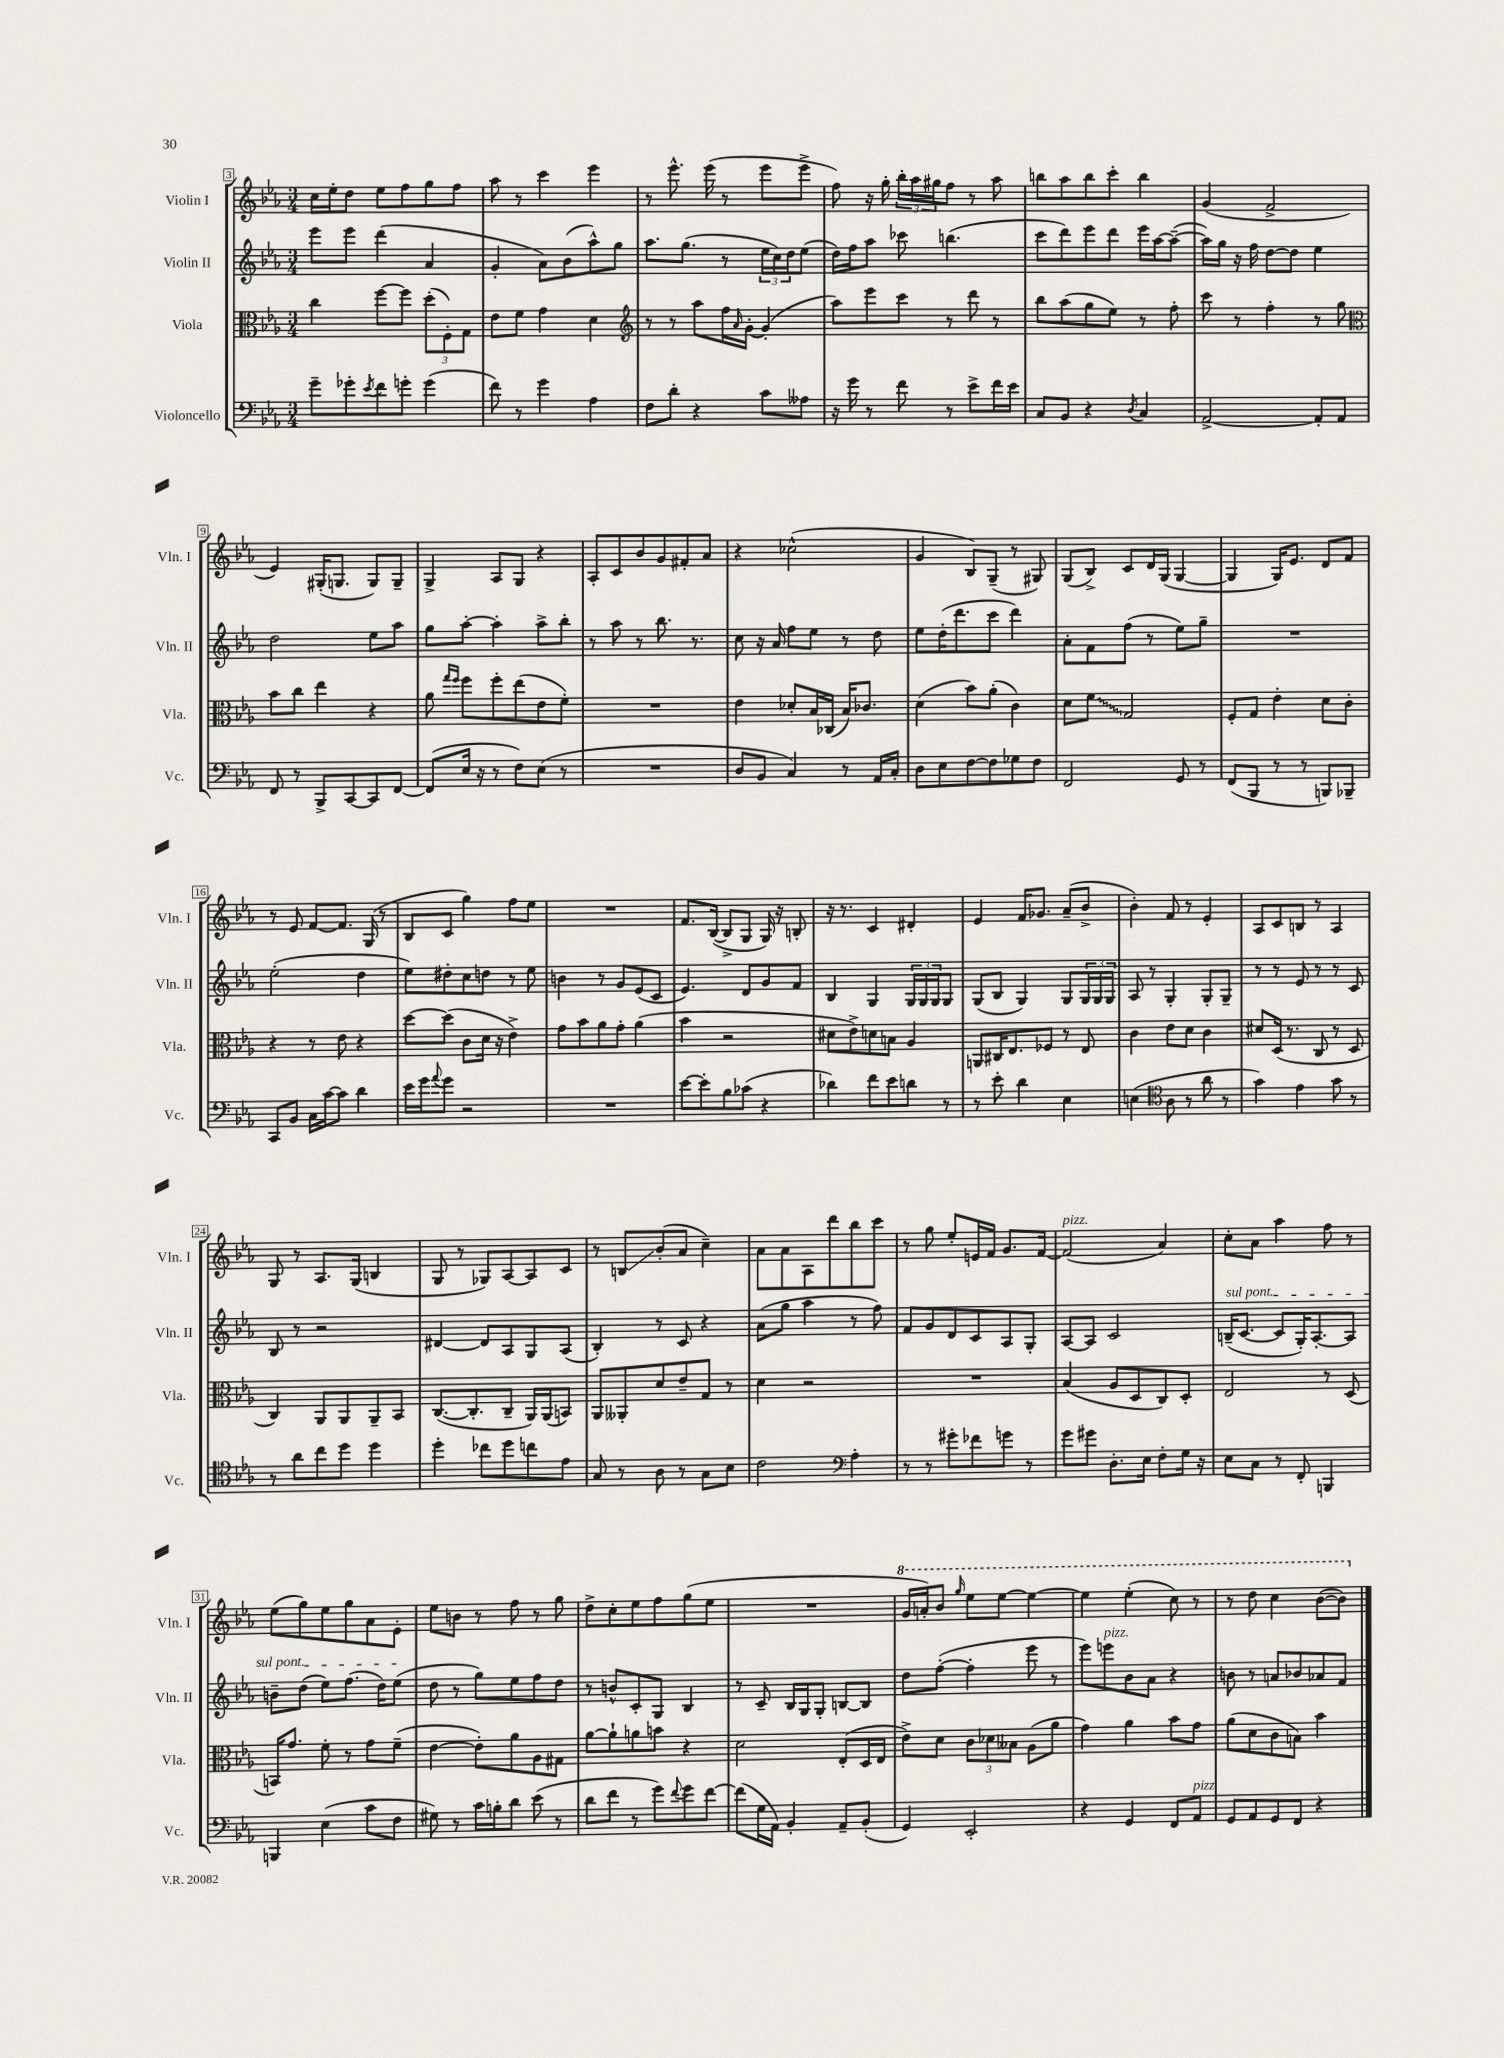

**kern	**kern	**kern	**kern
*staff4	*staff3	*staff2	*staff1
*clefF4	*clefC3	*clefG2	*clefG2
*k[b-e-a-]	*k[b-e-a-]	*k[b-e-a-]	*k[b-e-a-]
*M3/4	*M3/4	*M3/4	*M3/4
8g~\L	4cc\	8eee-\L	16cc\LL
.	.	.	16ee-'\J
8g-'\	.	8eee-\J	8dd\J
8qe-/	.	.	.
8f\	[8ff\L	(4ddd\	8ee-\L
8g'\J	8ff\]J	.	8ff\
(4g\	(12dd'\L	4a-/	8gg\
.	12F'\)	.	.
.	.	.	8ff\J
.	12G\J	.	.
=	=	=	=
8f\)	8e-\L	4g'/	8aa-\
8r	8f\J	.	8r
4g\	4g\	8a-\L)	4ccc\
.	.	(8b-\	.
4A-\	4d\	8aa-^^\)	4eee-\
.	.	8gg\J	.
=	=	=	=
*	*clefG2	*	*
8F\L	8r	8.aa-\L	8r
8d'\J	8r	.	8.eee-^^\
.	.	(8.gg\J	.
4r	8aa-\L	.	.
.	.	.	(16eee-\
.	16ff\L	8r	8r
.	16qqa-/	.	.
.	[16g'\JJ	.	.
8c\L	(4g'/]	24ee-\LL	8eee-\L
.	.	24cc\)	.
.	.	24dd\J	.
8A--\J	.	(8ee-\J	8eee-^\J
=	=	=	=
16r	8aa-\L)	16dd\LL)	8ff\)
16g\	.	16ff\J	.
8r	8eee-\	8aa-\J	16r
.	.	.	16gg'\
8f\	8ccc\J	8ccc-\	24bb-'\LL
.	.	.	24aa-\
.	.	.	24gg#\J
8r	8r	(4.bb\	8ff\J
8e-^\L	8ddd\	.	8r
16f\L	8r	.	8aa-\
16e-\JJ	.	.	.
=	=	=	=
8C/L	8bb-\L	8ccc\L	8bb\L
8BB-/J	(8aa-\	8ddd\)	8aa-\
4r	8gg\	8eee-\	8bb\
.	8ee-\J)	8ddd\J	8ccc'\J
8qD/	.	.	.
4C/	8r	16eee-\LL	4bb\
.	.	[16aa-\J	.
.	8ff'\	(8aa-~\_J	.
=	=	=	=
[2AA-^/	8ccc\	16aa-\]LL)	(4g/
.	.	16gg\JJ	.
.	8r	16r	.
.	.	16ff\	.
.	4ff'\	[8dd\L	2f^/
.	.	8dd\]J	.
8AA-'/]L	8r	4ee-\	.
8AA-/J	8gg\	.	.
=	=	=	=
*	*clefC3	*	*
8FF/	8b-\L	2dd\	4e-/)
8r	8cc\J	.	.
8BBB-^/L	4ee-\	.	(16G#'/LK
.	.	.	8.G/J
[8CC/	.	.	.
8CC/]	4r	8ee-\L	8G/L)
[8FF/J	.	8aa-\J	8G~/J
=	=	=	=
(8FF/]L	8a-\	8gg\L	4G^/
.	16qqgg/LL	.	.
.	16qqff/JJ	.	.
16E-/Jk	8ff\L	[8aa-'\J	.
16r	.	.	.
8r	8ff'\	4aa-'\]	8A-/L
8F\L)	(8ee-\	.	8G/J
(8E-\J	8e-\	8aa-^\L	4r
8r	8f'\J)	8bb-'\J	.
=	=	=	=
2.r	2.r	8r	8A-'/L
.	.	8aa-\	8c/
.	.	8r	8b-/
.	.	8.bb-\	8g/
.	.	.	8f#'/
.	.	8.r	.
.	.	.	8a-/J
=	=	=	=
8D/L	4e-\	8cc\	4r
8BB-/J	.	16r	.
.	.	16a-/	.
4C/)	8d-'/L	8ff\L	(2cc-^^\
.	16B-/L	8ee-\J	.
.	(16C-/JJ	.	.
8r	16B-/LK)	8r	.
.	8.c-/J	.	.
16AA-/LL	.	8dd\	.
16C'/JJ	.	.	.
=	=	=	=
8D\L	(4d\	8ee-\L	4g/
8E-\	.	(16dd'\K	.
.	.	8.ddd\	.
[8F\	8b-\L)	.	8B-/L)
8F\]	(8a-'\J	8ccc\J	(8G~/J
8G-\	4c\)	4ddd\)	8r
8F\J	.	.	8G#/)
=	=	=	=
2FF/	8d\L	8a-'\L	(8G/L
.	8f\J	8f\	8B-^/J)
.	2G/	(8ff\J	8c/L
.	.	8r	16d/L
.	.	.	(16G/JJ
8GG/	.	8ee-\L)	[4G/
8r	.	8gg~\J	.
=	=	=	=
(8FF/L	8F'/L	2.r	4G/]
8BBB-/J	8G/J	.	.
8r	4e-'\	.	16G/LK)
.	.	.	8.e-/J
8r	.	.	.
8BBB/L)	8d\L	.	8d/L
8BBB-~/J	8c'\J	.	8f/J
=	=	=	=
8CC/L	4r	(2ee-'\	8r
8BB-/J	.	.	8e-/
16C\LL	8r	.	[8f/L
[16c\J	.	.	.
8c\]J	8e-\	.	8.f/]J
4d\	4r	4dd\	.
.	.	.	(16G/
.	.	.	8r
=	=	=	=
16e-\LL	[8dd\L	8ee-\L)	8B-/L
16g\J	.	.	.
8qqa-/	.	.	.
8g\J	(8dd\]J	8dd#'\	8c/J
2r	8c\L	8cc\	4gg\)
.	16d\Jk	8dd\J	.
.	16r	.	.
.	4e-^\)	8r	8ff\L
.	.	8ee-\	8ee-\J
=	=	=	=
2.r	8g\L	4b\	2.r
.	8b-\	.	.
.	8a-\	8r	.
.	8g'\J	8g/L	.
.	(4a-\	(8e-/	.
.	.	8c/J	.
=	=	=	=
[8e-\L	4b-\	4.e-/)	8.f/L
8e-'\]	.	.	.
.	.	.	([16B-/Jk
8B-\	2r	.	8B-^/]L
(8c-\J	.	8d/L	8G/J
4r	.	8g/	16G/)
.	.	.	16r
.	.	8f/J	8B'/
=	=	=	=
4d-\)	8d#\L	4B-/	16r
.	.	.	8.r
.	8e-^\)	.	.
8f\L	8d\	4G/	4c/
8e-\	8B\J	.	.
8d\J	4A-/	24G/LL	4d#'/
.	.	24G/	.
.	.	24G/J	.
8r	.	8G/J	.
=	=	=	=
8r	8AA/L	(8G/L	4e-/
8e-'\	16C#/K	8B-/J	.
.	8.E-/	.	.
4d\	.	4G/)	16f/LK
.	.	.	8.g-/J
.	8F-/J	.	.
4E-\	8r	8G/L	(8a-~/L
.	8E-/	24G/L	8b-^/J
.	.	24G/	.
.	.	24G/JJ	.
=	=	=	=
(4E\	4c\	8A-/	4b-'\)
.	.	8r	.
*clefC4	*	*	*
8A-\	8e-\L	4G'/	8f/
8r	8d\J	.	8r
8a-\	4c\	8G'/L	4e-'/
8r	.	8G~/J	.
=	=	=	=
4g\)	8d#/L	8r	8A-/L
.	(16D/Jk	8r	8c/
.	8.r	.	.
4e-\	.	8e-/	8B/J
.	8C/	8r	8r
8g\	8r	8r	4A-/
8r	8D/	8c/	.
=	=	=	=
8r	4C/)	8B-/	8G/
8a-\L	.	8r	8r
8cc\	8AA-/L	2r	8.A-/L
8dd\J	8AA-/	.	.
.	.	.	(16G/Jk
4dd\	8AA-~/	.	4B/
.	8BB-/J	.	.
=	=	=	=
4dd'\	([8.C/L	[4d#/	8G/
.	.	.	8r
.	8.C'/]	.	.
8cc-\L	.	8d#/]L	8G-/L)
8dd\	8C~/J	8A-/	[8A-/
8cc\	16AA-/LL)	8G/	8A-/]
.	(16AA-/J	.	.
8e-\J	8BB/J)	(8A-/J	8c/J
=	=	=	=
8G/	8AA-/L	4B-'/)	8r
8r	8AA--'/	.	8B/L
8A-\	8d/	8r	(8b-'/
8r	8e-~/	8c/	8a-/J
8G\L	8G/J	4r	4cc~\)
8B-\J	8r	.	.
=	=	=	=
2c\	4d\	(8a-\L	8a-\L
.	.	8gg\J	8a-\
.	2r	4aa-\	8A-\
.	.	.	8ddd\
*clefF4	*	*	*
4A-'\	.	8r	8bb-\
.	.	8ff\)	8ccc\J
=	=	=	=
8r	2.r	8f/L	8r
8r	.	8g/	8gg\
8g#'\L	.	8d/	8ee-'/L
8f-\	.	8c/	16e/L
.	.	.	16f/JJ
8g\J	.	8A-/	8.g/L
8r	.	8G'/J	.
.	.	.	[16f/Jk
=	=	=	=
8g\L	(4B-/	[8A-/L	(2f/]
8g#\J	.	8A-/]J	.
8.D'\L	8A-/L	2c/	.
.	8D/	.	.
16E-\Jk	.	.	.
8F'\L	8C/)	.	4a-/)
16G\Jk	8D'/J	.	.
16r	.	.	.
=	=	=	=
8E-\L	2E-/	(16B~/LK	8cc'\L
.	.	[8.c/J	.
8C\J	.	.	8a-\J
8r	.	8c/]L	4aa-\
8FF'/	.	16G'/K)	.
.	.	[8.A-'/	.
4BBB/	8r	.	8ff\
.	(8D/	8A-/]J	8r
=	=	=	=
4BBB/	16BB/LK)	8b~\L	(8ee-\L
.	8.g/J	.	.
.	.	(8dd\J	8gg\)
(4E-\	8f'\	8ee-\L)	8ee-\
.	8r	(8.ff\J	8gg\
8c\L	8g\L	.	8a-\
.	.	16dd\LK)	.
8F\J	(8f~\J	(8ee-\J	8e-'\J
=	=	=	=
8G#\)	[4e-\	8dd\	8ee-\L
8r	.	8r	8b\J
16c\LL	8e-'\]L)	8gg\L)	8r
16B'\J	.	.	.
8d\J	8a-\	8ee-\	8ff\
(8e-\	8A-\	8ff\	8r
8r	8G#\J	8dd\J	8gg\
=	=	=	=
8d\L	[8a-\L	8r	8dd^\L
8f\J	8a-`\]	8b^^/L	8cc'\
8r	8a\	8c'/	8ee-\
8g\L)	8b\J	8G/J	8ff\
8qqf/	.	.	.
8g\	4r	4B-/	(8gg\
[8f\J	.	.	8ee-\J
=	=	=	=
(8f\]L	2d\	8r	2.r
16G\L	.	8c~/	.
16AA-\JJ)	.	.	.
4BB-'/	.	16B-/LL	.
.	.	16G/J	.
.	.	8G'/J	.
8AA-~/L	(8E-'/L	[8B/L	.
(8BB-'/J	16D/L	8B/]J	.
.	16E-/JJ	.	.
=	=	=	=
4GG/)	8e-^\L)	8dd\L	16gg/LL
.	.	.	16aa'/J)
.	8d\J	([8ff'\J	8bb-/J
.	.	.	16qqggg/
2EE-'/	12c\L	4ff'\]	8eee-\L
.	12d-\	.	.
.	.	.	[8eee-\J
.	12B--\J	.	.
.	(8A-\L	8eee-\	4eee-\_
.	8a-\J	8r	.
=	=	=	=
4r	4g\)	8eee-\L)	4eee-\]
.	.	8eee\	.
4GG/	4a-\	8b-\	(4eee-'\
.	.	8a-\J	.
8FF/L	8b-\L	4r	8ccc\)
8AA-/J	8g\J	.	8r
=	=	=	=
8GG/L	(8a-\L	8b\	8r
8AA-/	8d\	8r	8ddd\
8GG/	8c\	8a/L	4ccc\
8FF/J	8B\J)	8b-/	.
4r	4b-\	8a-/	([8bb-\L
.	.	8f/J	8bb-\]J)
==	==	==	==
*-	*-	*-	*-
